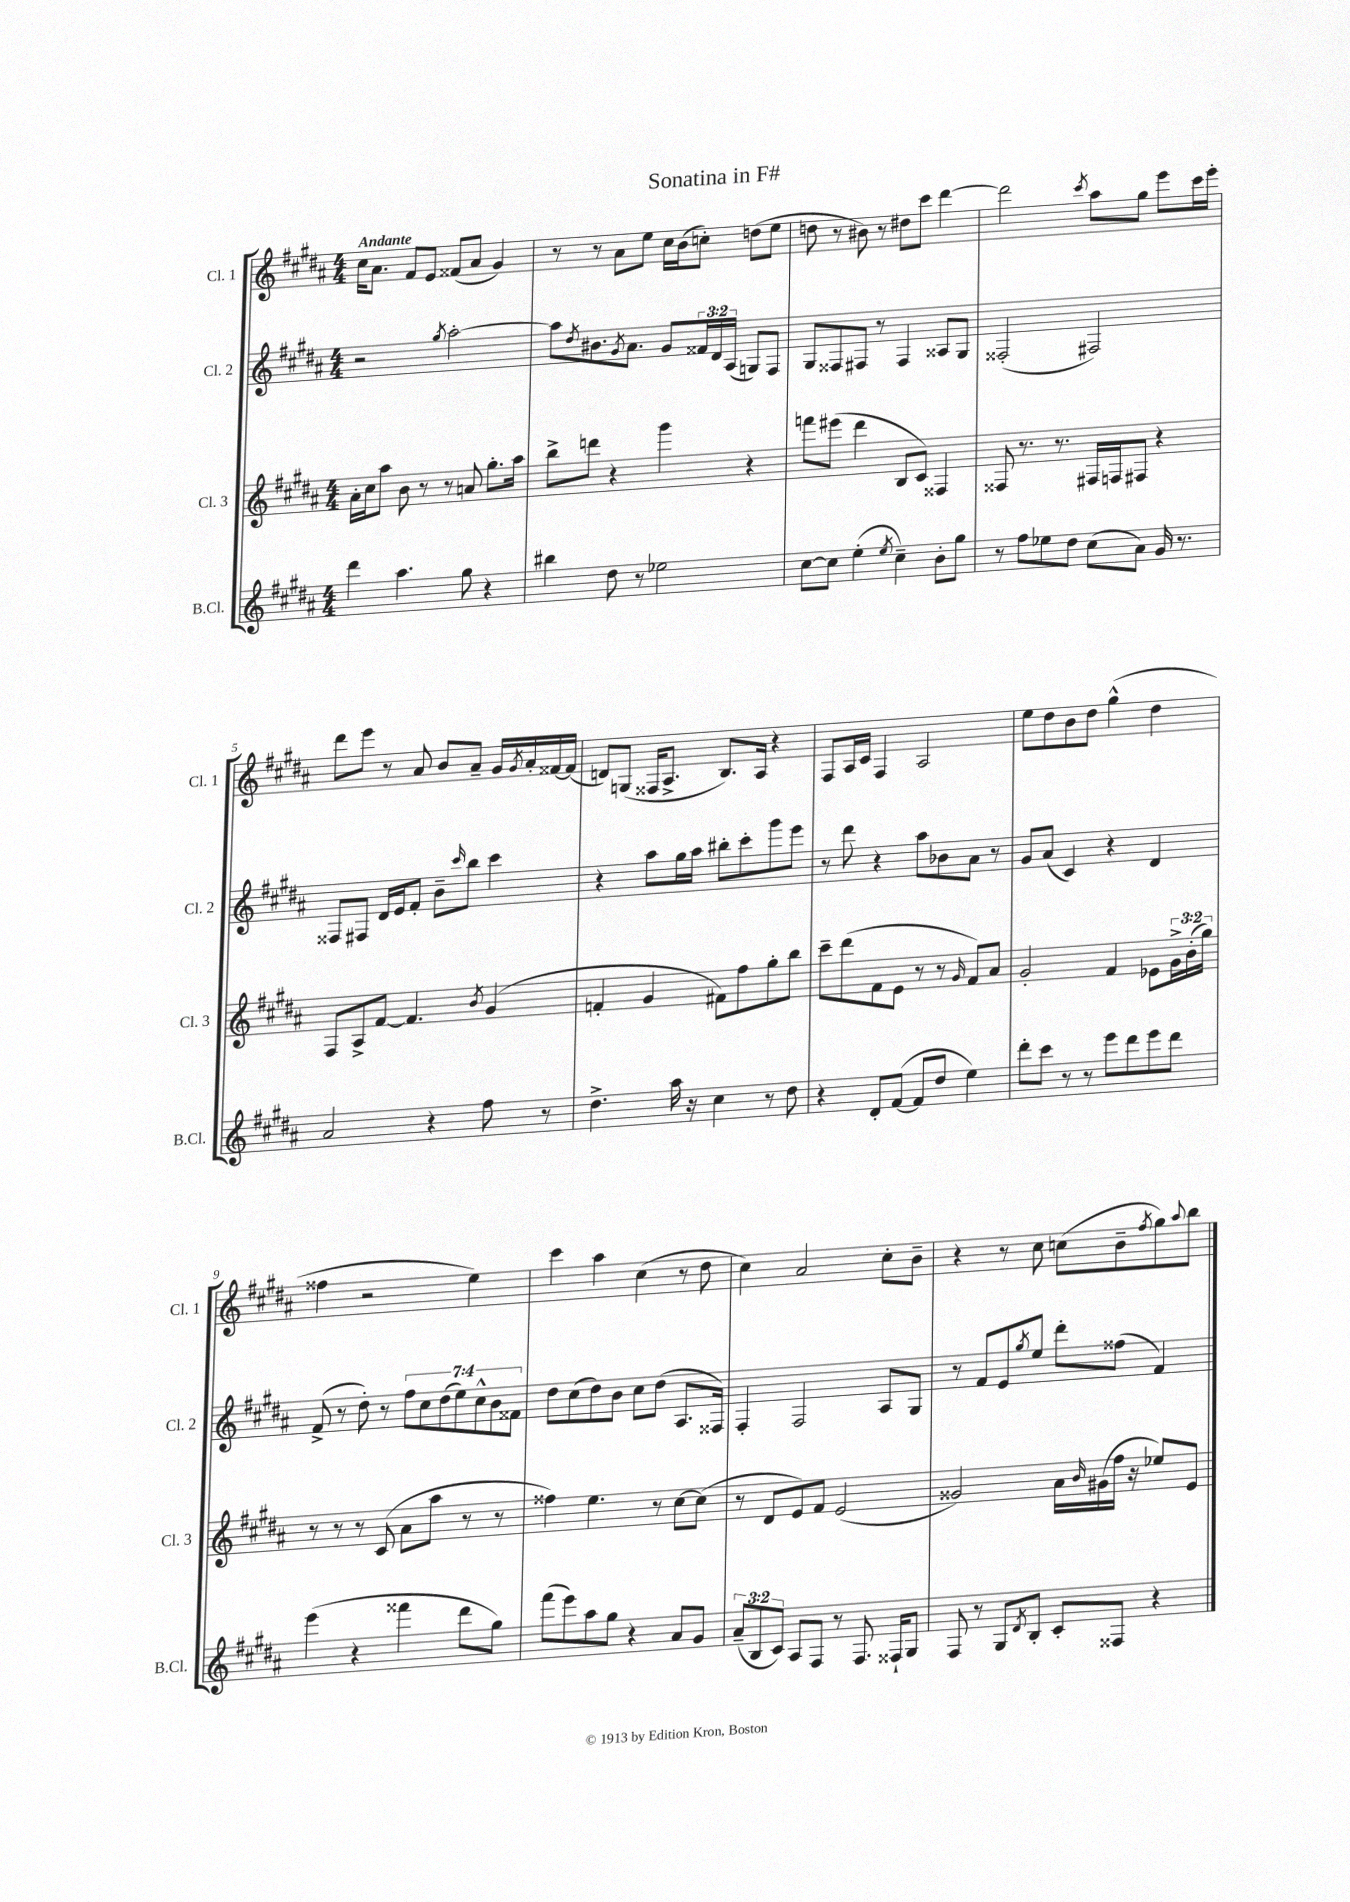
\header { title = "Sonatina in F#" }
<<
\new StaffGroup <<
\new Staff = "s0" \with { instrumentName = "Cl. 1" shortInstrumentName = "Cl. 1" } {
    \clef treble \key b \major \numericTimeSignature \time 4/4 \tempo "Andante"
    cis''16 ais'8. fis'8 e'8 fisis'8( ais'8 gis'4) |
    r8 r8 ais'8 e''8 cis''16 b'16( c''8-.) d''8( e''8 |
    d''8 r8 bis'8) r8 dis''8 cis'''8 dis'''4~ |
    dis'''2 \acciaccatura { cis'''8 } ais''8 gis''8 e'''8 cis'''16 e'''16-. |
    dis'''8 e'''8 r8 ais'8 b'8 ais'8-- gis'16 \acciaccatura { gis'8 } ais'16-. fisis'16~ fisis'16( |
    d'8) g8( fisis16 ais8.-> b8.) ais16 r4 |
    fis8 ais16 cis'16 fis4 ais2 |
    e''8 dis''8 b'8 dis''8 gis''4-^( dis''4 |
    fisis''4 r2 e''4) |
    cis'''4 ais''4 cis''4( r8 dis''8 |
    cis''4) ais'2 cis''8-. b'8-- |
    r4 r8 cis''8 c''8( b'8-- \acciaccatura { fis''8 } gis''8) \appoggiatura { ais''8 } b''8 \bar "|." |
}
\new Staff = "s1" \with { instrumentName = "Cl. 2" shortInstrumentName = "Cl. 2" } {
    \clef treble \key b \major \numericTimeSignature \time 4/4 \override Staff.TupletNumber.text = #tuplet-number::calc-fraction-text
    r2 \acciaccatura { gis''8 } ais''2~-. |
    ais''8 \acciaccatura { dis''8 } bis'8. \acciaccatura { gis'8 } ais'8. gis'8 \tuplet 3/2 { fisis'16 dis'16 ais16( } g8) fis8 |
    gis8 fisis8 fis8 r8 fis4 aisis8 gis8 |
    fisis2-.( fis2) |
    fisis8 fis8 dis'16 e'16 fis'8-. b'8-- \grace { cis'''16 } b''8 cis'''4 |
    r4 ais''8 gis''16 ais''16 bis''8-. cis'''8-. gis'''8 e'''8 |
    r8 dis'''8 r4 ais''8 bes'8 ais'8 r8 |
    gis'8 ais'8( cis'4) r4 dis'4 |
    fis'8->( r8 dis''8-.) r8 \tuplet 7/4 { fis''8 cis''8 dis''8( e''8) cis''8-^ b'8 fisis'8 } |
    dis''8 cis''8( dis''8) b'8 cis''8 dis''8( ais8. fisis16) |
    fis4-. fis2 ais8 gis8 |
    r8 fis'8 e'8 \acciaccatura { gis''8 } e''8 dis'''8-. fisis''8( fis'4) \bar "|." |
}
\new Staff = "s2" \with { instrumentName = "Cl. 3" shortInstrumentName = "Cl. 3" } {
    \clef treble \key b \major \numericTimeSignature \time 4/4 \override Staff.TupletNumber.text = #tuplet-number::calc-fraction-text
    ais'16-. cis''16 ais''8 b'8 r8 r8 a'8 gis''8.-. ais''16 |
    b''8-> d'''8 r4 gis'''4 r4 |
    f'''8 eis'''8( dis'''4 b8 cis'8) fisis4 |
    fisis8 r8. r8. fis16 f16 fis8 r4 |
    fis8 ais8-> fis'8~ fis'4. \acciaccatura { b'8 } gis'4( |
    f'4-. gis'4 fis'8) fis''8 gis''8-. b''8 |
    cis'''8-- dis'''8( fis'8 e'8 r8 r8 \grace { gis'16 } fis'8) ais'8 |
    gis'2-. fis'4 ees'8 \tuplet 3/2 { gis'16-> b'16-.( gis''16) } |
    r8 r8 r8 cis'8( ais'8 ais''8 r8 r8 |
    fisis''4) e''4. r8 cis''8~ cis''8( |
    r8 dis'8 e'8) fis'8 e'2( |
    gisis'2) ais'16 \grace { b'16 } gis'16( fis''16 r16 ees''8) e'8 \bar "|." |
}
\new Staff = "s3" \with { instrumentName = "B.Cl." shortInstrumentName = "B.Cl." } {
    \clef treble \key b \major \numericTimeSignature \time 4/4 \override Staff.TupletNumber.text = #tuplet-number::calc-fraction-text
    dis'''4 ais''4. gis''8 r4 |
    bis''4 dis''8 r8 ees''2 |
    cis''8~ cis''8 e''4-.( \acciaccatura { e''8 } cis''4--) b'8-. gis''8 |
    r8 fis''8 ees''8 dis''8 cis''8( ais'8) gis'16 r8. |
    ais'2 r4 fis''8 r8 |
    dis''4.-> ais''16 r16 cis''4 r8 dis''8 |
    r4 dis'8-. fis'8~( fis'8 dis''8 e''4) |
    dis'''8-. cis'''8 r8 r8 e'''8 dis'''8 e'''8 dis'''8 |
    e'''4( r4 fisis'''4 dis'''8 gis''8) |
    fis'''8( e'''8) ais''8 gis''8 r4 ais'8 gis'8 |
    \tuplet 3/2 { ais'8--( b8 cis'8) } ais8 fis8 r8 fis8. fisis16-! gis8 |
    fis8 r8 gis8 \acciaccatura { dis'8 } b8-. cis'8-. fisis8 r4 \bar "|." |
}
>>
>>
